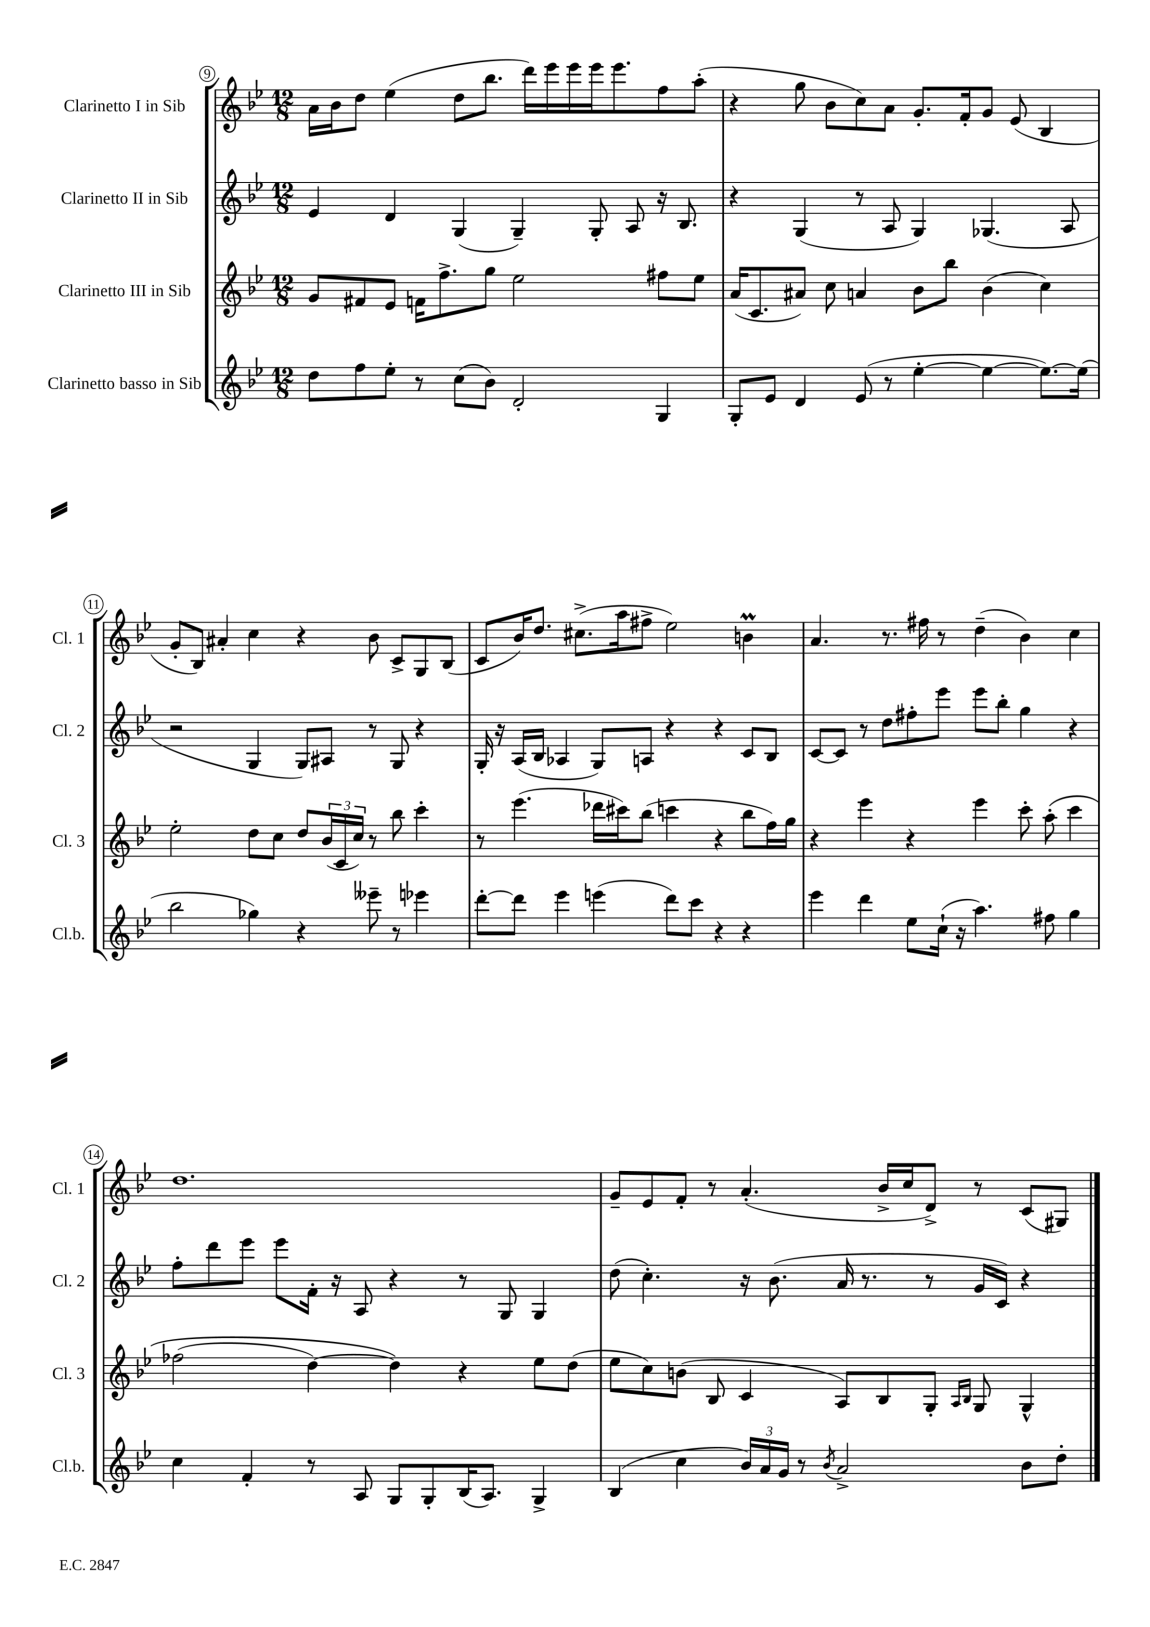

**kern	**kern	**kern	**kern
*staff4	*staff3	*staff2	*staff1
*clefG2	*clefG2	*clefG2	*clefG2
*k[b-e-]	*k[b-e-]	*k[b-e-]	*k[b-e-]
*M12/8	*M12/8	*M12/8	*M12/8
8dd\L	8g/L	4e-/	16a\LL
.	.	.	16b-\J
8ff\	8f#/	.	8dd\J
8ee-'\J	8e-/J	4d/	(4ee-\
8r	16f\LK	.	.
.	8.ff^\	.	.
(8cc\L	.	(4G/	8dd\L
8b-\J)	8gg\J	.	8.bb-\J
2d'/	2ee-\	4G~/)	.
.	.	.	16ddd\LL)
.	.	.	16eee-\
.	.	.	16eee-\
.	.	8G'/	16eee-\J
.	.	.	8.eee-\
.	.	8A/	.
4G/	8ff#\L	16r	8ff\
.	.	8.B-/	.
.	8ee-\J	.	(8aa'\J
=	=	=	=
8G'/L	(16a/LK	4r	4r
.	8.c/	.	.
8e-/J	.	.	.
4d/	8a#/J)	(4G/	8gg\
.	8cc\	.	8b-\L
(8e-/	4a/	8r	8cc\)
8r	.	8A/	8a\J
[4ee-'\	8b-\L	4G/)	8.g'/L
.	8bb-\J	.	.
.	.	.	16f'/k
4ee-\_	(4b-\	(4.G-/	8g/J
.	.	.	(8e-/
8.ee-\_L)	4cc\)	.	4B-/
.	.	8A/	.
(16ee-\]Jk	.	.	.
=	=	=	=
2bb-\	2ee-'\	2r	8g'/L
.	.	.	8B-/J)
.	.	.	4a#'/
4gg-\)	8dd\L	4G/	4cc\
.	8cc\J	.	.
4r	8dd/L	8G/L)	4r
.	(24b-/L	8A#/J	.
.	24c/	.	.
.	24cc/JJ)	.	.
8eee--~\	8r	8r	8b-\
8r	8bb-\	8G/	8c^/L
4eee-\	4ccc'\	4r	8G/
.	.	.	(8B-/J
=	=	=	=
[8ddd'\L	8r	16G'/	8c/L
.	.	16r	.
8ddd\]J	(4.eee-\	(16A/LL	16b-/K)
.	.	16B-/JJ	8.dd/J
4eee-\	.	4A-/	.
.	.	.	(8.cc#^\L
(4eee\	16ddd-\LL	8G/L)	.
.	16ccc#\J)	.	16aa\k
.	(8bb-\J	8A/J	8ff#^\J
8ddd\L)	4ccc\	4r	2ee-\)
8ccc\J	.	.	.
4r	4r	4r	.
4r	8bb-\L	8c/L	4b\
.	16ff\L)	8B-/J	.
.	16gg\JJ	.	.
=	=	=	=
4eee-\	4r	[8c/L	4.a/
.	.	8c/]J	.
4ddd\	4eee-\	8r	.
.	.	8dd\L	8.r
8ee-\L	4r	8ff#'\	.
.	.	.	16ff#\
(16cc`\Jk	.	8eee-\J	8r
16r	.	.	.
4.aa\)	4eee-\	8eee-\L	(4dd~\
.	.	8bb-'\J	.
.	8ccc'\	4gg\	4b-\)
8ff#\	&(8aa'\	.	.
4gg\	4ccc\	4r	4cc\
=	=	=	=
4cc\	(2ff-\	8ff'\L	1.dd
.	.	8ddd\	.
4f'/	.	8eee-\J	.
.	.	8eee-\L	.
8r	[4dd\)	16f'\Jk	.
.	.	16r	.
8A/	.	8A/	.
8G/L	4dd\]&)	4r	.
8G'/	.	.	.
(16B-/K	4r	8r	.
8.A/J)	.	.	.
.	.	8G/	.
4G^/	8ee-\L	4G/	.
.	(8dd\J	.	.
=	=	=	=
(4B-/	8ee-\L	(8dd\	8g~/L
.	8cc\)	4.cc'\)	8e-/
4cc\	(8b\J	.	8f'/J
.	8B-/	.	8r
24b-/LL)	4c/	16r	(4.a'/
24a/	.	.	.
.	.	(8.b-\	.
24g/JJ	.	.	.
8r	.	.	.
8qb-/	.	.	.
2a^/	8A/L)	16a/	.
.	.	8.r	.
.	8B-/	.	16b-^/LL
.	.	.	16cc/J
.	8G'/J	8r	8d^/J)
.	16qqA/LL	.	.
.	16qqB-/JJ	.	.
.	8G/	16g/LL	8r
.	.	16c/JJ)	.
8b-\L	4G^^/	4r	(8c/L
8dd'\J	.	.	8G#/J)
==	==	==	==
*-	*-	*-	*-
